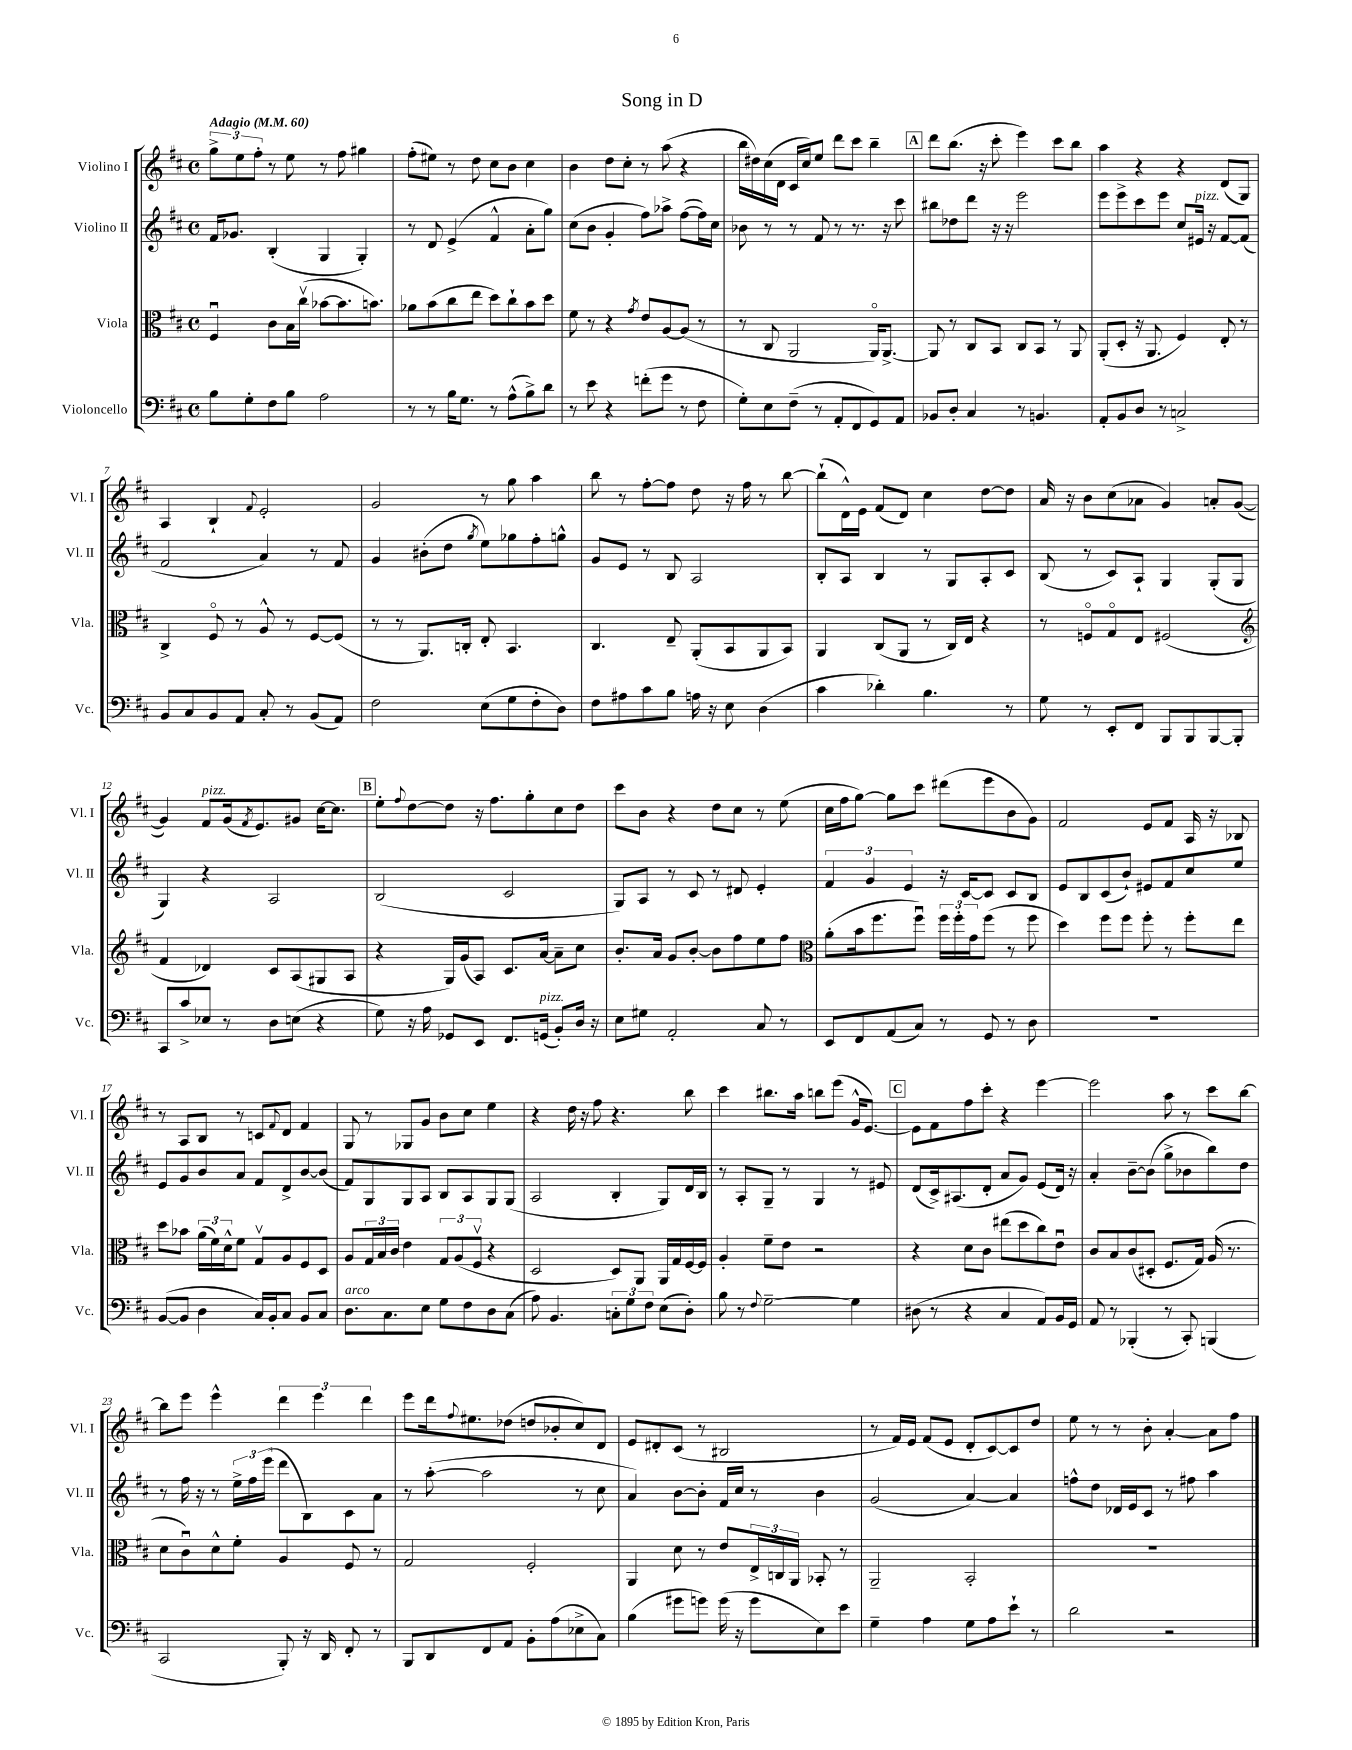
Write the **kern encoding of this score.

**kern	**kern	**kern	**kern
*staff4	*staff3	*staff2	*staff1
*clefF4	*clefC3	*clefG2	*clefG2
*k[f#c#]	*k[f#c#]	*k[f#c#]	*k[f#c#]
*M4/4	*M4/4	*M4/4	*M4/4
*met(c)	*met(c)	*met(c)	*met(c)
*MM60	*MM60	*MM60	*MM60
8B	4F#u	16f#	12gg^
.	.	8.g-	.
.	.	.	12ee
8G'	.	.	.
.	.	.	12ff#'
8F#	8c#	(4B'	8r
8B	16B	.	8ee
.	(16cc#v	.	.
2A	[8b-	4G	8r
.	8.b-]	.	8ff#
.	.	4G')	4gg#
.	8.b)	.	.
=	=	=	=
8r	8a-	8r	(8ff#'
8r	(8b	8d	8ee#)
16B	8cc#	(4e^	8r
8.G	.	.	.
.	8ee	.	8dd
8r	8dd)	4f#^^	8cc#
(8A^^	8cc#`	.	8b
8B^)	8b	8a'	4cc#
8d	8dd	8gg)	.
=	=	=	=
8r	8f#	(8cc#	4b
8e	8r	8b	.
4r	4r	4g'	8dd
.	.	.	8cc#'
.	8qg	.	.
(8f'	8e	8ff#)	8r
8g	[8A	8aa-^	(8aa
8r	(8A]	([8ff#	4r
8F#	8r	16ff#])	.
.	.	16cc#	.
=	=	=	=
8G')	8r	8b-	16bb
.	.	.	16dd#)
8E	8C#	8r	(16cc#
.	.	.	16d
(8F#~	2AA	8r	16c#
.	.	.	16cc#)
8r	.	8f#	8ee
8AA'	.	8r	8ddd
8FF#	.	8.r	8ccc#
8GG)	16AAo)	.	4bb~
.	[8.AA^	16r	.
8AA	.	8ccc#	.
=	=	=	=
8BB-	8AA]	8bb#	8ddd
8D'	8r	8dd-	(8.bb
4C#	8C#	8ddd	.
.	.	.	16r
.	8BB	16r	8ccc#'
.	.	16r	.
8r	8C#	2eee	4eee)
4.BB	8BB	.	.
.	8r	.	8ccc#
.	8AA	.	8bb
=	=	=	=
8AA'	(8AA'	8eee	4aa
8BB	8D'	8eee^	.
8D	16r	8ccc#	4r
.	8.AA	.	.
8r	.	8eee	.
2C^	4F#)	8cc#	4r
.	.	16e#	.
.	.	16r	.
.	8E'	[8f#	(8d
.	8r	(8f#]	8G)
=	=	=	=
8BB	4C#^	2f#	4A
8C#	.	.	.
8BB	8F#o	.	4B`
8AA	8r	.	.
.	.	.	8qqf#
8C#'	8A^^	4a)	2e'
8r	8r	.	.
(8BB	[8F#	8r	.
8AA)	(8F#]	8f#	.
=	=	=	=
2F#	8r	4g	2g
.	8r	.	.
.	8.AA)	(8b#'	.
.	.	8dd	.
.	16C'	.	.
.	.	8qgg	.
(8E	8E'	8ee)	8r
8G	4.BB	8gg-	8gg
8F#'	.	8ff#'	4aa
8D)	.	8gg^^	.
=	=	=	=
8F#	4.C#	8g	8bb
8A#	.	8e	8r
8c#	.	8r	[8ff#'
8B	8E~	8B	8ff#]
16A	(8AA'	2A	8dd
16r	.	.	.
8E	8BB	.	16r
.	.	.	16ff#
(4D	8AA	.	8r
.	8BB)	.	[8bb
=	=	=	=
4c#	4AA	8B'	(8bb`]
.	.	8A	16d^^)
.	.	.	16e
4d-')	(8C#	4B	(8f#
.	8AA	.	8d)
4.B	8r	8r	4cc#
.	16C#)	8G	.
.	16E	.	.
.	4r	8A'	[8dd
8r	.	8c#	8dd]
=	=	=	=
8G	8r	(8B	16a
.	.	.	16r
8r	8Fo	8r	8b
8EE'	8Go	8c#)	(8cc#
8FF#	8E	8A`	8a-
8BBB	(2F#	4G	4g)
8BBB	.	.	.
[8BBB	.	(8G'	8a'
8BBB']	.	8G	([8g
=	=	=	=
*	*clefG2	*	*
8CC#	4f#	4G)	4g])
8c#^	.	.	.
8E-	4d-)	4r	8f#
8r	.	.	(16g
.	.	.	8qf#
.	.	.	8.e)
8D	8c#	2A	.
(8E	(8A	.	8g#
4r	8G#	.	[16cc#
.	.	.	8.cc#]
.	8A	.	.
=	=	=	=
8G)	4r	(2B	8ee'
.	.	.	8qqff#
16r	.	.	[8dd
16A	.	.	.
8GG-	16G)	.	8dd]
.	(16g	.	.
8EE	8A)	.	16r
.	.	.	8.ff#
8.FF#	8.c#	2c#	.
.	.	.	8gg'
(16GG	[16a	.	.
8BB')	8a~]	.	8cc#
16D	8cc#	.	8dd
16r	.	.	.
=	=	=	=
8E	8.b'	8G)	8ccc#
8G#	.	8A	8b
.	16a	.	.
2AA'	8g	8r	4r
.	[8b'	8c#	.
.	8b]	8r	8dd
.	8ff#	8d#	8cc#
8C#	8ee	4e'	8r
8r	8ff#	.	(8ee
=	=	=	=
*	*clefC3	*	*
8EE	(8a'	6f#	16cc#
.	.	.	16ff#
8FF#	16b	.	[8gg)
.	.	6g	.
.	8.ff#	.	.
(8AA	.	.	8gg]
.	.	6e	.
8C#)	8ff#u)	.	8ccc#
8r	24ff#	16r	(8ddd#
.	24ff#'	.	.
.	.	[16c#	.
.	24g	.	.
8GG	(8ff#	8c#]	8eee
8r	8r	8c#	8b
8D	8ff#	8B	8g)
=	=	=	=
1r	4dd)	8e	2f#
.	.	8B	.
.	8ff#	(8c#	.
.	8ff#	8b`)	.
.	8ff#'	8e#	8e
.	8r	8f#	8f#
.	8ff#'	8cc#	16A
.	.	.	16r
.	8ee	8ee	8B-
=	=	=	=
([8BB	8dd	8e	8r
8BB]	8b-	8g	8A
4D	(24a	8b	8B
.	24f#)	.	.
.	24d^^	.	.
.	8f#	8a	8r
16C#)	8Gv	8f#	8c
16BB'	.	.	.
.	.	.	8qqf#
8C#	8A	8d^	8d
8BB	8F#	[8b	4f#
8C#	8D	(8b]	.
=	=	=	=
8.D	8A	8f#)	8G
.	24G	8G	8r
.	24B	.	.
8.C#	.	.	.
.	24c#	.	.
.	4e	8G	8G-
8E	.	8A	8g
8G	12G	8B	8b
.	(12A	.	.
8F#	.	8A	8cc#
.	12F#v	.	.
8D	4r	8G	4ee
(8C#	.	(8G	.
=	=	=	=
8A)	2D	2A	4r
4.BB	.	.	.
.	.	.	16dd
.	.	.	16r
.	.	.	8ff#
12C'	8D)	4B'	4.r
12G	.	.	.
.	8AA	.	.
12F#	.	.	.
(8E	16AA	8G)	.
.	16G	.	.
8D')	[16F#	16d	8bb
.	16F#]	16B	.
=	=	=	=
8B	4A'	8r	4ccc#
8r	.	8A'	.
8qqF#	.	.	.
[2G~	8f#~	8G~	8.bb#
.	8e	8r	.
.	.	.	16aa
.	2r	4G	8bb
.	.	.	(8eee
4G]	.	8r	16g^^
.	.	.	[8.e)
.	.	8e#	.
=	=	=	=
(8D#	4r	(8d	8e]
8r	.	16c#^)	8f#
.	.	(8.A#	.
4r	8d	.	8ff#
.	8c#	8d'	8ccc#'
4C#	(8ee#	8a	4r
.	8dd	8g)	.
8AA)	8cc#)	(8e	[4eee
16BB	8eu	16d)	.
16GG	.	16r	.
=	=	=	=
8AA	8c#	4a'	2eee]
8r	8B	.	.
(4BBB-'	(8c#	[8b~	.
.	8D#'	(8b]	.
8r	8.F#	8gg^	8aa
8CC#')	.	8b-	8r
.	16G)	.	.
(4BBB	(16A	8bb)	8ccc#
.	8.r	.	.
.	.	8dd	[8bb
=	=	=	=
2CC#	8d	8r	8bb]
.	8c#u)	16ff#	8eee
.	.	16r	.
.	8d^^	8r	4eee^^
.	8f#'	24ee^	.
.	.	24ff#	.
.	.	(24eee	.
8BBB')	4A	8ddd	6ddd
16r	.	8B)	.
.	.	.	6eee
16DD	.	.	.
8FF#'	8F#	8c#	.
.	.	.	6ddd
8r	8r	8a	.
=	=	=	=
8BBB	2G	8r	8eee
8DD	.	([8aa'	16ddd
.	.	.	8qqff#
.	.	.	8.ee#
8FF#	.	2aa]	.
8AA	.	.	(8dd-
8BB'	2F#'	.	8dd
(8A	.	.	8b-'
8E-^	.	8r	8cc#)
8C#)	.	8cc#	8d
=	=	=	=
(4B	4AA	4a)	8e
.	.	.	8d#'
8g#	8d	[8b	(8c#
8g)	8r	8b']	8r
(16g	8e	16f#	2B#
16r	.	16cc#	.
8g	24E^	8r	.
.	24C	.	.
.	24AA	.	.
8E)	8BB-'	4b	.
8e	8r	.	.
=	=	=	=
4G~	2AA~	(2g	8r
.	.	.	16f#)
.	.	.	16e
4A	.	.	(8f#
.	.	.	8e
8G	2BB'	[4a)	8d'
8A	.	.	[8c#)
8e`	.	4a]	8c#]
8r	.	.	8dd
=	=	=	=
2d	1r	8ff^^	8ee
.	.	8dd	8r
.	.	16d-	8r
.	.	16e	.
.	.	8c#	8b'
2r	.	8r	[4a'
.	.	8ff#	.
.	.	4aa	8a]
.	.	.	8ff#
==	==	==	==
*-	*-	*-	*-
